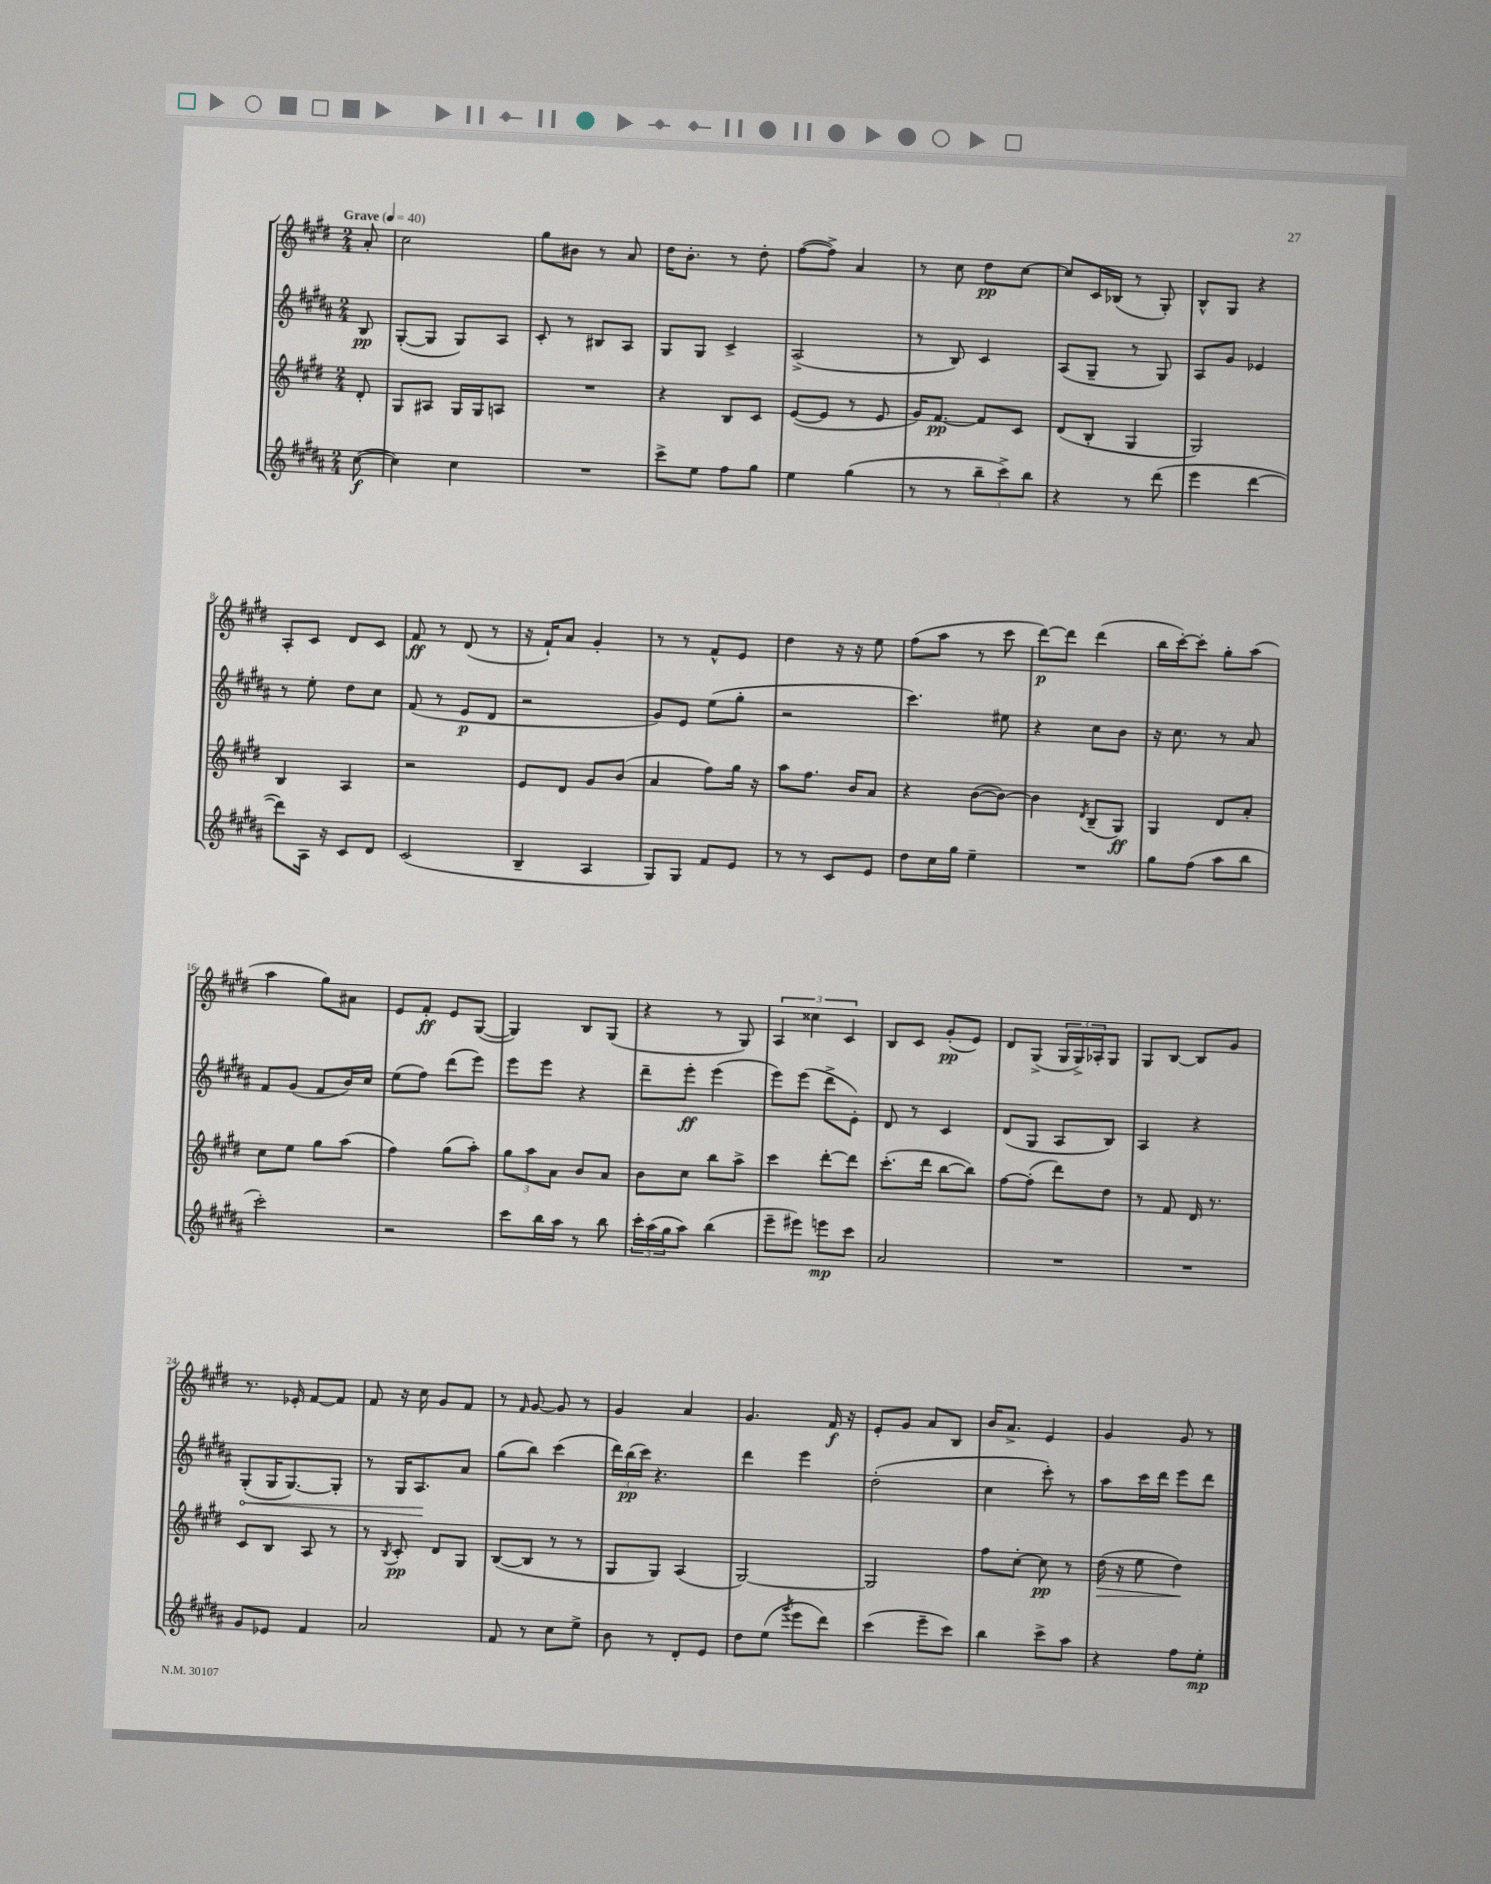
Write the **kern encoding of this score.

**kern	**kern	**kern	**kern
*staff4	*staff3	*staff2	*staff1
*clefG2	*clefG2	*clefG2	*clefG2
*k[f#c#g#d#a#]	*k[f#c#g#d#]	*k[f#c#g#d#a#]	*k[f#c#g#d#]
*M2/4	*M2/4	*M2/4	*M2/4
*MM40	*MM40	*MM40	*MM40
([8cc#	8d#'	8B	8a'
=	=	=	=
4cc#])	8G#	([8G#'	2cc#
.	8A#	8G#]	.
4cc#	16G#	8G#)	.
.	16G#	.	.
.	8A	8A#	.
=	=	=	=
2r	2r	8c#'	8gg#
.	.	8r	8b#
.	.	8B#	8r
.	.	8A#	8a
=	=	=	=
8ccc#^	4r	8G#	16dd#
.	.	.	8.b'
8ee	.	8G#	.
8ff#	8B	4c#^	8r
8gg#	8c#	.	8dd#'
=	=	=	=
4ee	([8e	(2A#^	([8ff#
.	8e]	.	8ff#^])
(4gg#	8r	.	4a
.	8e	.	.
=	=	=	=
8r	16g#)	8r	8r
.	[8.f#	.	.
8r	.	8B)	8cc#
12bb~	8f#]	4c#	8dd#
12ccc#^)	.	.	.
.	8c#	.	[8cc#
12bb	.	.	.
=	=	=	=
4r	(8d#	(8A#	8cc#]
.	8B'	8G#~	16c#
.	.	.	(16B-
8r	4G#	8r	8r
(8ddd#	.	8G#)	8G#')
=	=	=	=
4eee	2G#)	8A#	8B^^
.	.	8g#	8G#
[4ddd#	.	4e-	4r
=	=	=	=
8ddd#])	4B	8r	8A'
16A#	.	8ee'	8c#
16r	.	.	.
8c#	4A	8dd#	8d#
8d#	.	8cc#	8c#
=	=	=	=
(2c#	2r	(8f#	8f#
.	.	8r	8r
.	.	8e	(8d#
.	.	8d#	8r
=	=	=	=
4B~	8e	2r	16r
.	.	.	16f#`)
.	8d#	.	8a
4A#	8g#	.	4g#'
.	(8b	.	.
=	=	=	=
8G#)	4a	8g#)	8r
8G#	.	8e	8r
8f#	8ff#)	(8ee	8f#^^
8e	16gg#	8gg#'	8e
.	16r	.	.
=	=	=	=
8r	8aa	2r	4dd#
8r	8.ff#	.	.
8c#	.	.	16r
.	16b	.	16r
8e	8a	.	8ee
=	=	=	=
8dd#	4r	4.ccc#)	(8ff#
16cc#	.	.	8aa
16gg#	.	.	.
4ee~	([8b	.	8r
.	8b_)	8ee#	8ccc#
=	=	=	=
2r	4b]	4r	[8ddd#)
.	.	.	8ddd#]
.	8qd#	.	.
.	(8B~	8cc#	(4ddd#
.	8G#)	8b	.
=	=	=	=
8gg#	4G#	16r	16bb
.	.	8.cc#	[16ccc#')
(8ff#	.	.	8ccc#']
8aa#	8d#	8r	8gg#'
8bb	8a'	8a#	(8aa
=	=	=	=
2ccc#')	8cc#	8f#	4aa
.	8ee	(8g#	.
.	8gg#	8f#	8gg#)
.	(8aa	16b)	8a#
.	.	16cc#	.
=	=	=	=
2r	4ff#)	(8ee	8e
.	.	8ff#)	8f#'
.	(8gg#	(8ddd#	8e
.	8aa')	8eee)	([8G#
=	=	=	=
8ccc#	12gg#	8eee	4G#])
.	12aa	.	.
16bb	.	8eee	.
.	12a	.	.
16aa#	.	.	.
8r	8b	4r	8B
8bb	8a	.	(8G#
=	=	=	=
24ccc#'	8b	8ddd#~	4r
(24aa#	.	.	.
24gg#	.	.	.
8aa#)	8cc#	8eee'	.
(4bb	8bb	(4eee	8r
.	8aa^	.	8G#)
=	=	=	=
8eee~	4ccc#	8eee)	6A
8eee#)	.	(8eee	.
.	.	.	6cc##
8eee	[8ddd#'	8ddd#^	.
.	.	.	6c#
8ccc#	8ddd#]	8e')	.
=	=	=	=
2a#	(8.ccc#'	8d#	8B
.	.	8r	8c#
.	16ddd#	.	.
.	[8bb	4c#	(8g#'
.	8bb])	.	8e)
=	=	=	=
2r	[8ff#	(8d#	8d#
.	(8ff#']	8G#	(8G#^
.	8ddd#)	8A#	24G#
.	.	.	24G#^)
.	.	.	24A-'
.	8dd#	8B)	8G#
=	=	=	=
2r	8r	4A#	8G#
.	8f#	.	[8B
.	16d#	4r	8B]
.	8.r	.	.
.	.	.	8g#
=	=	=	=
8g#	8c#	(8G#'	8.r
8e-	8B	16G#	.
.	.	[8.G#)	16e-'
4f#	8A	.	[8f#
.	8r	8G#']	8f#]
=	=	=	=
2a#	8r	8r	8f#
.	8qB	.	.
.	8c#'	16G#	16r
.	.	8.A#	16cc#
.	8d#	.	8g#
.	8G#	8a#	8f#
=	=	=	=
8f#	([8B	(8gg#	8r
.	.	.	16qqf#
8r	8B]	8bb)	[8g#
8cc#	8r	(4ccc#	8g#]
8ee^	8r	.	8r
=	=	=	=
8b	8G#	24ddd#)	4g#
.	.	(24bb	.
.	.	24ccc#)	.
8r	8G#)	4.r	.
8d#'	(4A	.	4a
8e	.	.	.
=	=	=	=
8dd#	[2G#)	4ddd#	4.g#
(8ee	.	.	.
8qggg#	.	.	.
8eee	.	4eee	.
8ddd#)	.	.	16f#
.	.	.	16r
=	=	=	=
(4ccc#	2G#]	(2dd#'	8e'
.	.	.	8g#
8eee~	.	.	8a
8ccc#)	.	.	8B
=	=	=	=
4bb	8ff#	4cc#	16b
.	.	.	8.a^
.	[8cc#'	.	.
8ccc#^	8cc#]	8ccc#')	4e
8aa#	8r	8r	.
=	=	=	=
4r	(16dd#	8aa#	4g#
.	16r	.	.
.	8ee	16ccc#	.
.	.	16ddd#	.
8ff#	4dd#)	8eee	8g#
8ee'	.	8ddd#	8r
==	==	==	==
*-	*-	*-	*-
